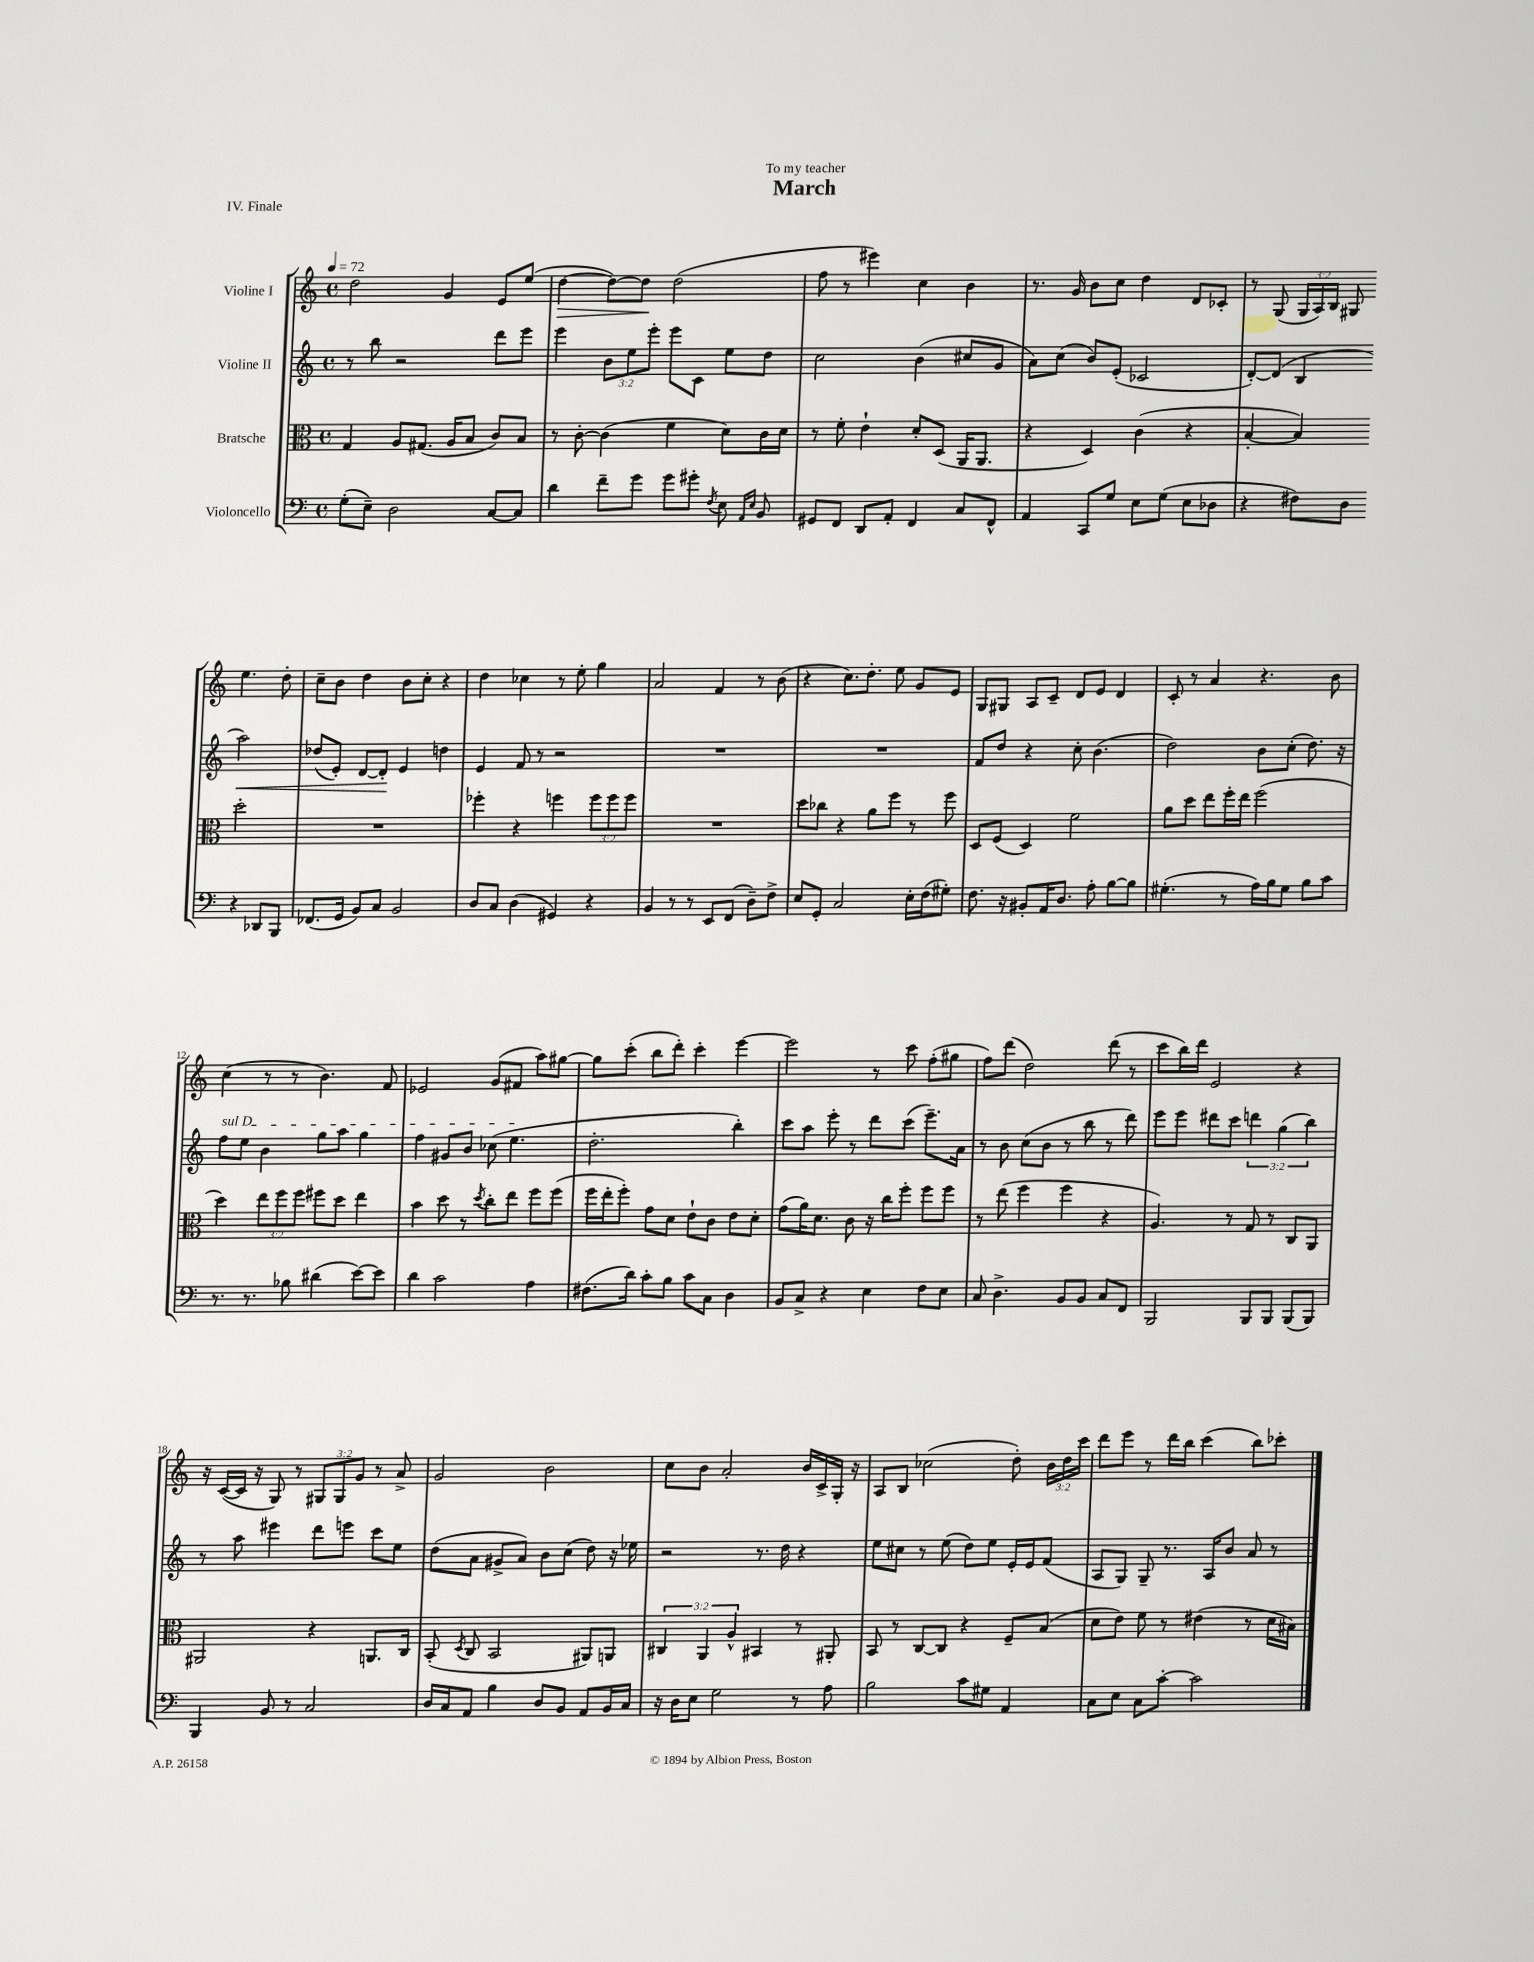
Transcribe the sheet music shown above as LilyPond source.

\header { title = "March" dedication = "To my teacher" piece = "IV. Finale" }
<<
\new StaffGroup <<
\new Staff = "s0" \with { instrumentName = "Violine I" } {
    \clef treble \key c \major \defaultTimeSignature \time 4/4 \override Staff.TupletNumber.text = #tuplet-number::calc-fraction-text \tempo 4 = 72
    \autoBeamOff d''2 g'4 e'8[ e''8]( |
    d''4~\> d''8[~) d''8]\! d''2( |
    f''8 r8 eis'''4) c''4 b'4 |
    r8. g'16 b'8[ c''8] d''4 d'8[ ces'8]-. |
    r8 g8( \tuplet 3/2 { g16[ a16) b16] } gis8 e''4. d''8-. |
    c''8[-- b'8] d''4 b'8[ c''8]-. r4 |
    d''4 ces''4 r8 e''8-. g''4 |
    a'2 f'4 r8 b'8( |
    r4 c''8.[) d''8.]-. e''8 g'8[ e'8] |
    g8[ gis8] a8[ c'8]-- d'8[ e'8] d'4 |
    c'8-. r8 a'4 r4. b'8 |
    c''4( r8 r8 b'4.) f'8 |
    ees'2 g'8[( fis'8] a''8[) gis''8]~ |
    gis''8[ c'''8]-.( b''8[ d'''8]-.) c'''4-. e'''4~ |
    e'''2 r8 c'''8 f''8[-.( gis''8] |
    f''8[) d'''8]( d''2) d'''8( r8 |
    c'''8[ b''16) d'''16] e'2 r4 |
    r16 c'16[~( c'16] r16 g8) r8 \tuplet 3/2 { gis8[ gis8 g'8] } r8 a'8-> |
    g'2 b'2 |
    c''8[ b'8] a'2-. b'16[ c'16-> g16]-. r16 |
    a8[ b8] ces''2( d''8-.) \tuplet 3/2 { b'16[ d''16 c'''16] } |
    d'''8[ e'''8] r8 d'''16[ b''16] c'''4( b''8[) ces'''8]-. \bar "|." |
}
\new Staff = "s1" \with { instrumentName = "Violine II" } {
    \clef treble \key c \major \defaultTimeSignature \time 4/4 \override Staff.TupletNumber.text = #tuplet-number::calc-fraction-text
    \autoBeamOff r8 b''8 r2 d'''8[ e'''8] |
    e'''4 \tuplet 3/2 { b'8[ e''8 e'''8]-. } e'''8[ c'8] e''8[ d''8] |
    c''2 b'4( cis''8[ g'8] |
    a'8[) c''8]( b'8[) e'8]-.( ces'2 |
    d'8[~-.) d'8]( b4 a''2\<) |
    des''8[( e'8]-.) d'8[~ d'8]-.\! e'4 d''4 |
    e'4 f'8 r8 r2 |
    R1 |
    R1 |
    f'8[ d''8] r4 c''8-. b'4.( |
    d''2) b'8[ c''8]-.( d''8.) r16 |
    \once \override TextSpanner.bound-details.left.text = \markup { \italic "sul D" } f''8[\startTextSpan e''8] b'4 g''8[ a''8] g''4 |
    f''4 gis'8[ b'8] ces''8( e''4.\stopTextSpan |
    d''2.-. b''4-.) |
    c'''8[ a''8] e'''8-. r8 d'''8[ c'''8]( e'''8.[--) a'16] |
    r8 b'8 c''8[( b'8] r8 b''8 r8 d'''8) |
    e'''8[ e'''8] dis'''8[ c'''8] \tuplet 3/2 { d'''4 g''4( b''4) } |
    r8 a''8 eis'''4 d'''8[ e'''8] c'''8[ e''8] |
    d''8[( a'8] gis'8[-> a'8]) b'8[ c''8]( d''8) r16 ees''16 |
    r2 r8. d''16 r4 |
    e''8[ cis''8] r8 e''8( d''8[) e''8] e'16[-. e'16 f'8]( |
    a8[ g8]) g8-- r8. a16[ b'8] a'8 r8 \bar "|." |
}
\new Staff = "s2" \with { instrumentName = "Bratsche" } {
    \clef alto \key c \major \defaultTimeSignature \time 4/4 \override Staff.TupletNumber.text = #tuplet-number::calc-fraction-text
    \autoBeamOff g4 a8[ gis8.]( a16[ b8] c'8[) b8] |
    r8 c'8~-. c'4( f'4 d'8[) c'16 d'16] |
    r8 f'8-. e'4-! d'8[-. d8]( a,16[ a,8.] |
    r4 d4) c'4( r4 |
    b4~-. b4) d''2-. |
    R1 |
    fes''4-. r4 f''4 \tuplet 3/2 { f''8[ f''8 f''8] } |
    R1 |
    d''8[ ces''8] r4 a'8[ f''8] r8 f''8 |
    d8[ f8]( d4) f'2 |
    a'8[ d''8] e''8[ f''16-. e''16] f''2( |
    d''4) \tuplet 3/2 { e''8[ f''8 f''8] } fis''8[ d''8] e''4 |
    b'4 d''8 r8 \acciaccatura { d''8 } c''8[-. e''8] f''8[ f''8]( |
    f''16[ e''16-. f''8]-.) g'8[ d'8] e'8[-! c'8] e'8[ d'8]-. |
    g'8[( a'16) d'8.] c'8 r16 c''16[ f''8]-. f''8[ f''8] |
    r8 e''8( f''4 f''4 r4 |
    a4.) r8 g8 r8 c8[ a,8] |
    ais,2 r4 a,8.[ c16] |
    b,8-.( \acciaccatura { d8 } c8 b,2 ais,8[) a,8] |
    \tuplet 3/2 { cis4 a,4 a4-^ } bis,4 r8 ais,8-. |
    b,8 r8 c8[~ c8] r4 f8[-- b8]( |
    d'8[ e'8]) f'8 r8 eis'4( r8 d'16[ bis16]) \bar "|." |
}
\new Staff = "s3" \with { instrumentName = "Violoncello" } {
    \clef bass \key c \major \defaultTimeSignature \time 4/4
    \autoBeamOff g8[-.( e8]--) d2 c8[~ c8] |
    d'4 f'8[-- g'8] g'8[ gis'8]-. \acciaccatura { f8 } e8 \grace { a,16[ e16] } b,8 |
    gis,8[ f,8] d,8[ a,8]-. f,4 c8[ f,8]-^ |
    a,4 c,8[ g8] e8[ g8]( e8[ des8] |
    r4 fis8[) d8] r4 des,8[ b,,8] |
    fes,8.[( g,16] b,8[) c8] b,2 |
    d8[ c8] d4( gis,4) r4 |
    b,4 r8 r8 e,8[ f,8]( d8[--) f8]-> |
    e8[ g,8]-. c2 e16[-. f16( gis8]-.) |
    f8. r16 bis,8[-. a,16 d8.] a8-. b8[~ b8] |
    gis4.-.( r8 a16[) b16 gis8] b8[ c'8] |
    r8. r8. bes8 dis'4( e'8[~) e'8] |
    d'4 c'2 a4 |
    fis8.[( d'16]) c'8[-. b8] c'8[ c8] d4 |
    b,8[ c8]-> r4 e4 f8[ e8] |
    c8 d4.-> b,8[ b,8] c8[ f,8] |
    b,,2 b,,8[ b,,8] b,,8[( b,,8]) |
    b,,4 b,8 r8 c2 |
    d16[ c16 a,8] b4 d8[ b,8] a,8[ b,16 c16] |
    r16 d16[ e8] g2 r8 a8 |
    b2 c'8[ gis8] a,4 |
    c8[ e8] c8[ c'8]~-. c'2 \bar "|." |
}
>>
>>
